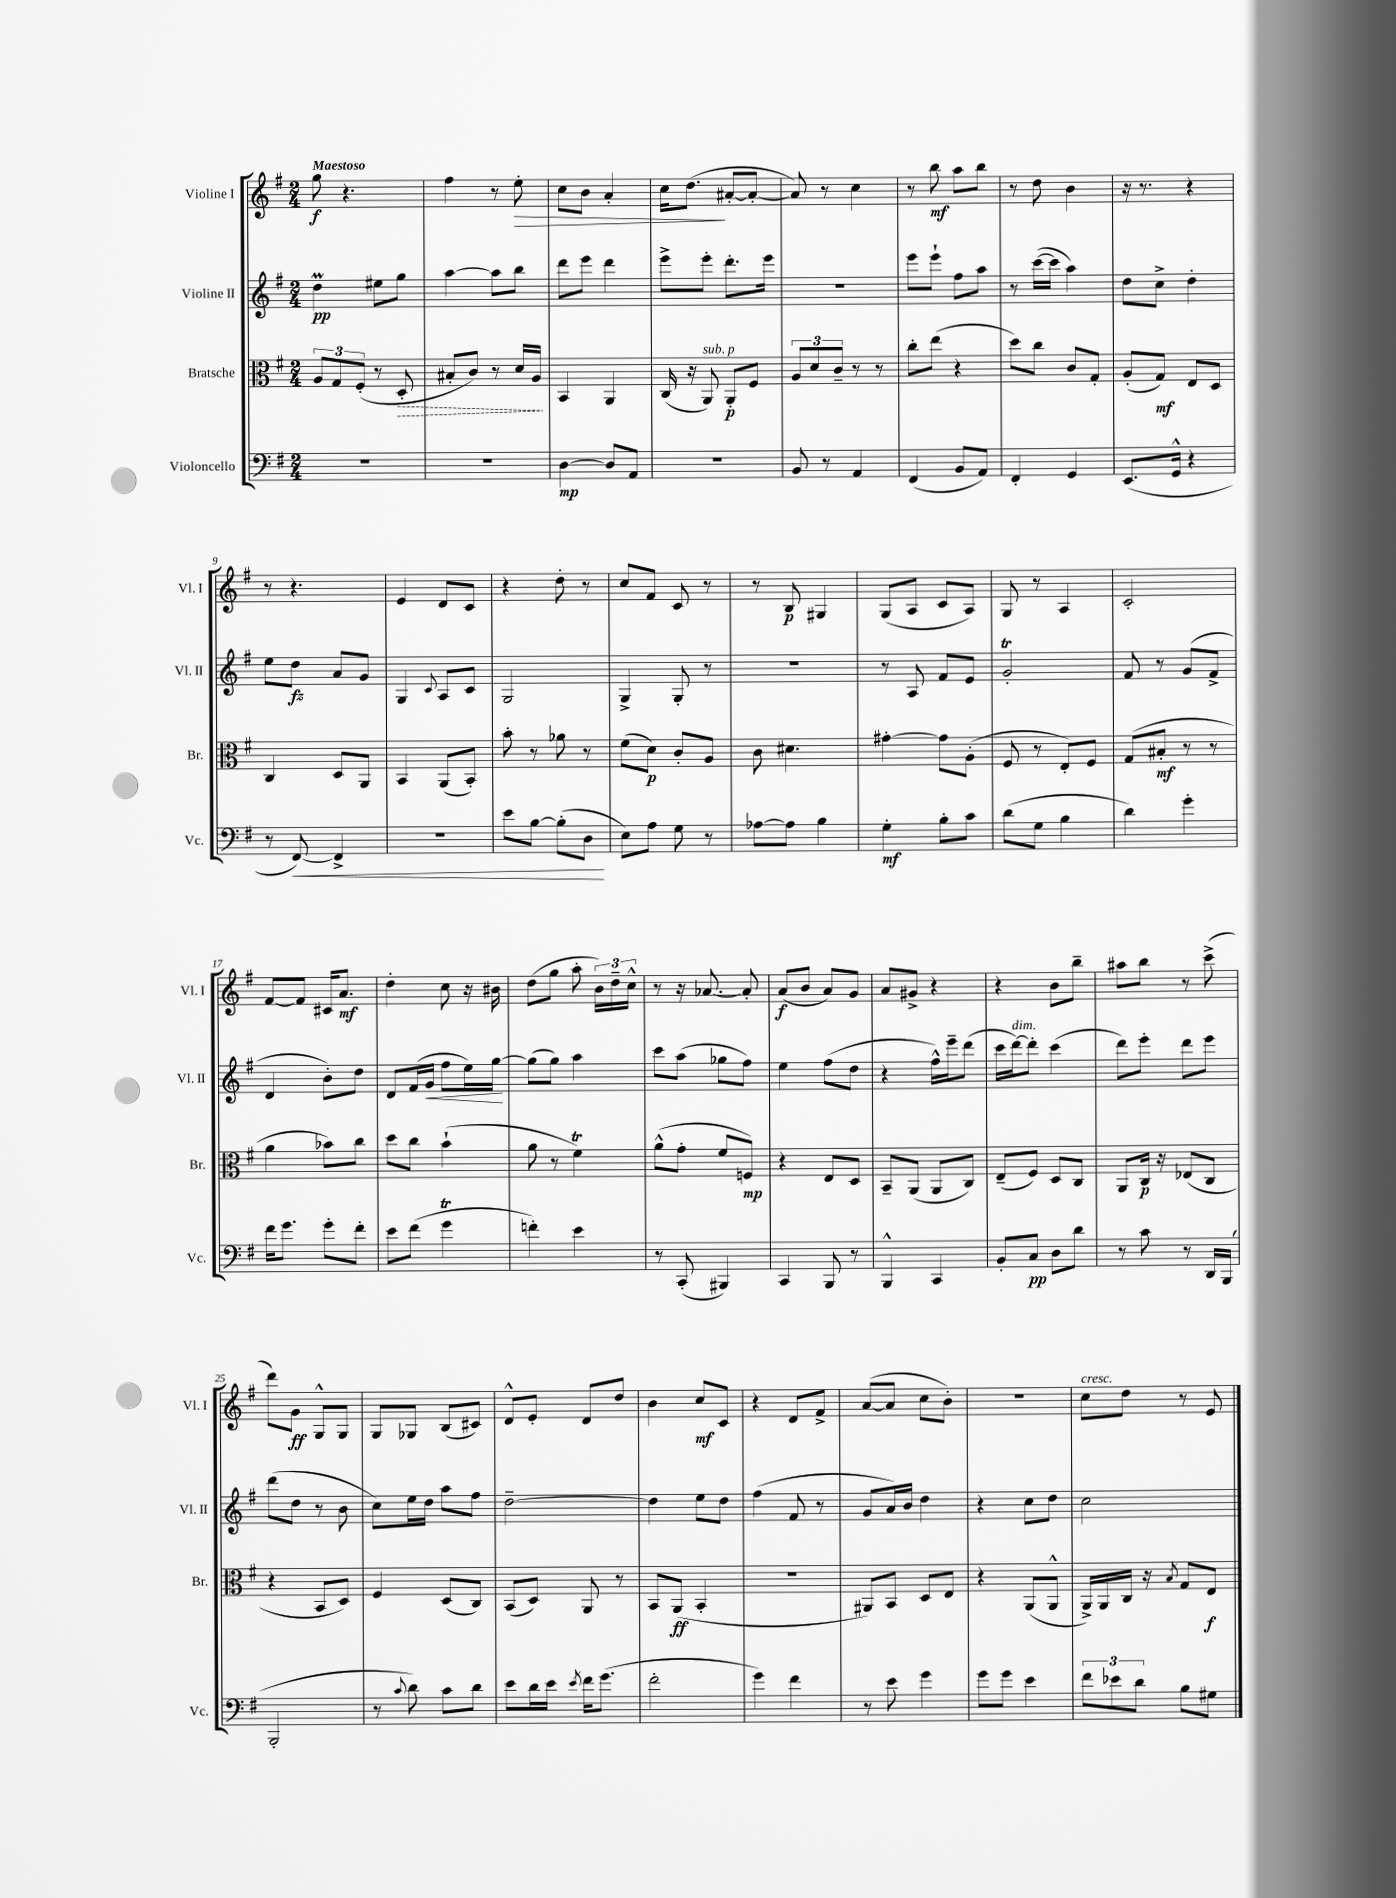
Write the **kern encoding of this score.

**kern	**dynam	**kern	**dynam	**kern	**dynam	**kern	**dynam
*part4	*part4	*part3	*part3	*part2	*part2	*part1	*part1
*staff4	*staff4	*staff3	*staff3	*staff2	*staff2	*staff1	*staff1
*I"Violoncello	*	*I"Bratsche	*	*I"Violine II	*	*I"Violine I	*
*I'Vc.	*	*I'Br.	*	*I'Vl. II	*	*I'Vl. I	*
*clefF4	*	*clefC3	*	*clefG2	*	*clefG2	*
*k[f#]	*	*k[f#]	*	*k[f#]	*	*k[f#]	*
*M2/4	*	*M2/4	*	*M2/4	*	*M2/4	*
=1	=1	=1	=1	=1	=1	=1	=1
!	!	!	!	!	!	!LO:TX:a:B:t=Maestoso	!
2r	.	12A/L	.	4ddM\	pp	8gg\	f
.	.	12G/	.	.	.	.	.
.	.	.	.	.	.	4.r	.
.	.	(12F#'/J	.	.	.	.	.
.	.	8r	.	8ee#X\L	.	.	.
!	!	!	!LO:HP:b	!	!	!	!
.	.	8D'/	>	8gg\J	.	.	.
=2	=2	=2	=2	=2	=2	=2	=2
2r	.	8B#X'/L	.	[4aa\	.	4ff#\	.
.	.	8c/J)	.	.	.	.	.
.	.	8r	.	8aa\L]	.	8r	.
!	!	!	!	!	!	!	!LO:HP:b
.	.	16d/LL	.	8bb\J	.	8ee'\	>
.	.	16A/JJ	.	.	.	.	.
.	.	.	]	.	.	.	.
=3	=3	=3	=3	=3	=3	=3	=3
[4D\	mp	4BB/	.	8ddd\L	.	8cc\L	.
.	.	.	.	8eee\J	.	8b\J	.
8D/L]	.	4AA/	.	4ddd\	.	4a'/	.
8AA/J	.	.	.	.	.	.	.
=4	=4	=4	=4	=4	=4	=4	=4
2r	.	(16C/	.	8eee^\L	.	16cc\KL	.
.	.	16r	.	.	.	(8.dd\J	.
!	!	!LO:TX:a:i:t=sub. p	!	!	!	!	!
.	.	8AA/)	.	8eee'\J	.	.	.
.	.	8AA'/L	p	8.ddd'\L	.	[8a#X'/L	]
.	.	8F#/J	.	.	.	8a#'/J_	.
.	.	.	.	16eee\Jk	.	.	.
=5	=5	=5	=5	=5	=5	=5	=5
8BB/	.	12A/L	.	2r	.	8a#/])	.
.	.	12d/	.	.	.	.	.
8r	.	.	.	.	.	8r	.
.	.	12c~/J	.	.	.	.	.
4AA/	.	8r	.	.	.	4cc\	.
.	.	8r	.	.	.	.	.
=6	=6	=6	=6	=6	=6	=6	=6
(4FF#/	.	8cc'\L	.	8eee\L	.	8r	.
.	.	(8ee\J	.	8eee`\J	.	8bb\	mf
8BB/L	.	4r	.	8ff#\L	.	8aa\L	.
8AA/J)	.	.	.	8aa\J	.	8bb\J	.
=7	=7	=7	=7	=7	=7	=7	=7
4FF#'/	.	8dd\L)	.	8r	.	8r	.
.	.	8cc\J	.	([16ccc\LL	.	8dd\	.
.	.	.	.	16ccc\JJ]	.	.	.
4GG/	.	8c/L	.	4aa\)	.	4b\	.
.	.	8G'/J	.	.	.	.	.
=8	=8	=8	=8	=8	=8	=8	=8
(8.EE/L	.	(8A'/L	.	8dd\L	.	16r	.
.	.	.	.	.	.	8.r	.
.	.	8G/J)	mf	8cc^\J	.	.	.
16GG^^/Jk	.	.	.	.	.	.	.
4r	.	8E/L	.	4dd'\	.	4r	.
.	.	8D/J	.	.	.	.	.
!!LO:LB:g=z
=9	=9	=9	=9	=9	=9	=9	=9
8r	.	4C/	.	8ee\L	.	8r	.
!	!LO:HP:b	!	!	!	!	!	!
[8FF#/)	<	.	.	8dd\J	fz	4.r	.
4FF#^/]	.	8D/L	.	8a/L	.	.	.
.	.	8AA/J	.	8g/J	.	.	.
=10	=10	=10	=10	=10	=10	=10	=10
2r	.	4BB/	.	4G/	.	4e/	.
.	.	.	.	8qqc/	.	.	.
.	.	(8AA/L	.	8A/L	.	8d/L	.
.	.	8BB'/J)	.	8c/J	.	8c/J	.
=11	=11	=11	=11	=11	=11	=11	=11
8e\L	.	8b'\	.	2G/	.	4r	.
[8B\J	.	8r	.	.	.	.	.
(8B'\L]	.	8a-X\	.	.	.	8dd'\	.
8D\J	.	8r	.	.	.	8r	.
.	[	.	.	.	.	.	.
=12	=12	=12	=12	=12	=12	=12	=12
8E\L)	.	(8f#\L	.	4G^/	.	8cc/L	.
8A\J	.	8d\J)	p	.	.	8f#/J	.
8G\	.	8c'/L	.	8G'/	.	8c/	.
8r	.	8A/J	.	8r	.	8r	.
=13	=13	=13	=13	=13	=13	=13	=13
[8A-X\L	.	8c\	.	2r	.	8r	.
8A-\J]	.	4.d#X\	.	.	.	8B/	p
4B\	.	.	.	.	.	4G#X/	.
=14	=14	=14	=14	=14	=14	=14	=14
4G'\	mf	[4g#X'\	.	8r	.	(8G/L	.
.	.	.	.	8A/	.	8A/J	.
8B'\L	.	8g#\L]	.	8f#/L	.	8c/L	.
8c\J	.	(8A'\J	.	8e/J	.	8A/J)	.
=15	=15	=15	=15	=15	=15	=15	=15
(8d\L	.	8F#/	.	2gT'/	.	8G/	.
8G\J	.	8r	.	.	.	8r	.
4B\	.	8E'/L)	.	.	.	4A/	.
.	.	8F#/J	.	.	.	.	.
=16	=16	=16	=16	=16	=16	=16	=16
4d\)	.	(8G/L	.	8f#/	.	2c'/	.
.	.	8B#X'/J	mf	8r	.	.	.
4g'\	.	8r	.	(8g/L	.	.	.
.	.	8r	.	8f#^/J	.	.	.
!!LO:LB:g=z
=17	=17	=17	=17	=17	=17	=17	=17
16f#\KL	.	4a\	.	4d/	.	[8f#/L	.
8.g\J	.	.	.	.	.	.	.
.	.	.	.	.	.	8f#/J]	.
8g'\L	.	8b-X\L)	.	8b'\L)	.	16c#X/KL	.
.	.	.	.	.	.	8.a/J	mf
8f#'\J	.	8cc\J	.	8dd\J	.	.	.
=18	=18	=18	=18	=18	=18	=18	=18
8e\L	.	8dd\L	.	8d/L	.	4dd'\	.
(8f#\J	.	8cc\J	.	(16f#/L	.	.	.
!	!	!	!	!	!LO:HP:b	!	!
.	.	.	.	16g/JJ	<	.	.
4gT\	.	(4b`\	.	8ff#\L	.	8cc\	.
.	.	.	.	16ee\L)	.	16r	.
.	.	.	.	[16gg\JJ	.	16b#X\	.
.	.	.	.	.	[	.	.
=19	=19	=19	=19	=19	=19	=19	=19
4fn'\)	.	8a\	.	(8gg\L]	.	(8dd\L	.
.	.	8r	.	8gg\J)	.	8gg\J	.
4e\	.	4f#t\)	.	4aa\	.	8aa'\	.
.	.	.	.	.	.	24b\LL)	.
.	.	.	.	.	.	24dd~\	.
.	.	.	.	.	.	24cc^^\JJ	.
=20	=20	=20	=20	=20	=20	=20	=20
8r	.	(8a^^\L	.	8ccc\L	.	8r	.
(8CC'/	.	8g'\J	.	(8aa\J	.	16r	.
.	.	.	.	.	.	[8.a-X/	.
4BBB#X/)	.	8f#/L	.	8gg-X\L	.	.	.
.	.	8Fn/J)	mp	8ff#\J)	.	8a-'/]	.
=21	=21	=21	=21	=21	=21	=21	=21
4CC/	.	4r	.	4ee\	.	(8a/L	f
.	.	.	.	.	.	8b/J	.
8BBB/	.	8E/L	.	(8ff#\L	.	8a/L)	.
8r	.	8D/J	.	8dd\J	.	8g/J	.
=22	=22	=22	=22	=22	=22	=22	=22
4BBB^^/	.	8BB~/L	.	4r	.	8a/L	.
.	.	(8AA/J	.	.	.	8g#X^/J	.
4CC/	.	8AA/L	.	16ff#^^\LL)	.	4r	.
.	.	.	.	16eee~\J	.	.	.
.	.	8C/J)	.	(8ddd\J	.	.	.
=23	=23	=23	=23	=23	=23	=23	=23
8BB'/L	.	(8E~/L	.	16ccc\LL	.	4r	.
!	!	!	!	!LO:TX:a:i:t=dim.	!	!	!
.	.	.	.	[16ddd\J)	.	.	.
8C/J	pp	8F#/J)	.	8ddd'\J]	.	.	.
8D\L	.	8D/L	.	(4ccc\	.	8b\L	.
8d\J	.	8C/J	.	.	.	8bb~\J	.
=24	=24	=24	=24	=24	=24	=24	=24
8r	.	8AA/L	.	8ddd\L)	.	8aa#X\L	.
8c\	.	16C/Jk	p	8eee'\J	.	8bb\J	.
.	.	16r	.	.	.	.	.
8r	.	(8E-X/L	.	8ddd\L	.	8r	.
16DD/LL	.	8C/J	.	8eee\J	.	(8ccc^\	.
(16BBB/JJ	.	.	.	.	.	.	.
!!LO:LB:g=z
=25	=25	=25	=25	=25	=25	=25	=25
2BBB'/	.	4r	.	(8ddd\L	.	8ddd\L)	.
.	.	.	.	8dd\J	.	8g\J	ff
.	.	8BB/L	.	8r	.	8G^^/L	.
.	.	8D/J)	.	8b\	.	8G/J	.
=26	=26	=26	=26	=26	=26	=26	=26
8r	.	4F#/	.	8cc\L)	.	8G/L	.
8qqc/	.	.	.	.	.	.	.
8d\)	.	.	.	16ee\L	.	8G-X/J	.
.	.	.	.	16dd\JJ	.	.	.
8c\L	.	(8D/L	.	8aa\L	.	(8B/L	.
8d\J	.	8C/J)	.	8ff#\J	.	8c#X/J)	.
=27	=27	=27	=27	=27	=27	=27	=27
8e\L	.	(8BB/L	.	[2dd~\	.	8d^^/L	.
16d\L	.	8D/J)	.	.	.	8e'/J	.
16e\JJ	.	.	.	.	.	.	.
8qe/	.	.	.	.	.	.	.
16f#\KL	.	8AA/	.	.	.	8d/L	.
(8.g\J	.	.	.	.	.	.	.
.	.	8r	.	.	.	8dd/J	.
=28	=28	=28	=28	=28	=28	=28	=28
2f#'\	.	8BB/L	.	4dd\]	.	4b\	.
.	.	(8AA/J	ff	.	.	.	.
.	.	4BB'/	.	8ee\L	.	8cc/L	mf
.	.	.	.	8dd\J	.	8c/J	.
=29	=29	=29	=29	=29	=29	=29	=29
4g\)	.	2r	.	(4ff#\	.	4r	.
4f#\	.	.	.	8f#/	.	8d/L	.
.	.	.	.	8r	.	8f#^/J	.
=30	=30	=30	=30	=30	=30	=30	=30
8r	.	8AA#X/L)	.	8g/L	.	([8a/L	.
8e\	.	8BB/J	.	16a/L)	.	8a/J]	.
.	.	.	.	16b/JJ	.	.	.
4g\	.	8D/L	.	4dd\	.	8cc\L	.
.	.	8E/J	.	.	.	8b'\J)	.
=31	=31	=31	=31	=31	=31	=31	=31
8g\L	.	4r	.	4r	.	2r	.
8g\J	.	.	.	.	.	.	.
4e\	.	(8AA/L	.	8cc\L	.	.	.
.	.	8AA^^/J	.	8dd\J	.	.	.
=32	=32	=32	=32	=32	=32	=32	=32
!	!	!	!	!	!	!LO:TX:a:i:t=cresc.	!
12f#\L	.	16AA^/LL)	.	2cc\	.	8cc\L	.
.	.	16AA/	.	.	.	.	.
12e-X\	.	.	.	.	.	.	.
.	.	16C/JJ	.	.	.	8dd\J	.
12d\J	.	.	.	.	.	.	.
.	.	16r	.	.	.	.	.
.	.	8qB/	.	.	.	.	.
8B\L	.	8G/L	.	.	.	8r	.
8G#X\J	.	8E/J	f	.	.	8e/	.
==	==	==	==	==	==	==	==
*-	*-	*-	*-	*-	*-	*-	*-
